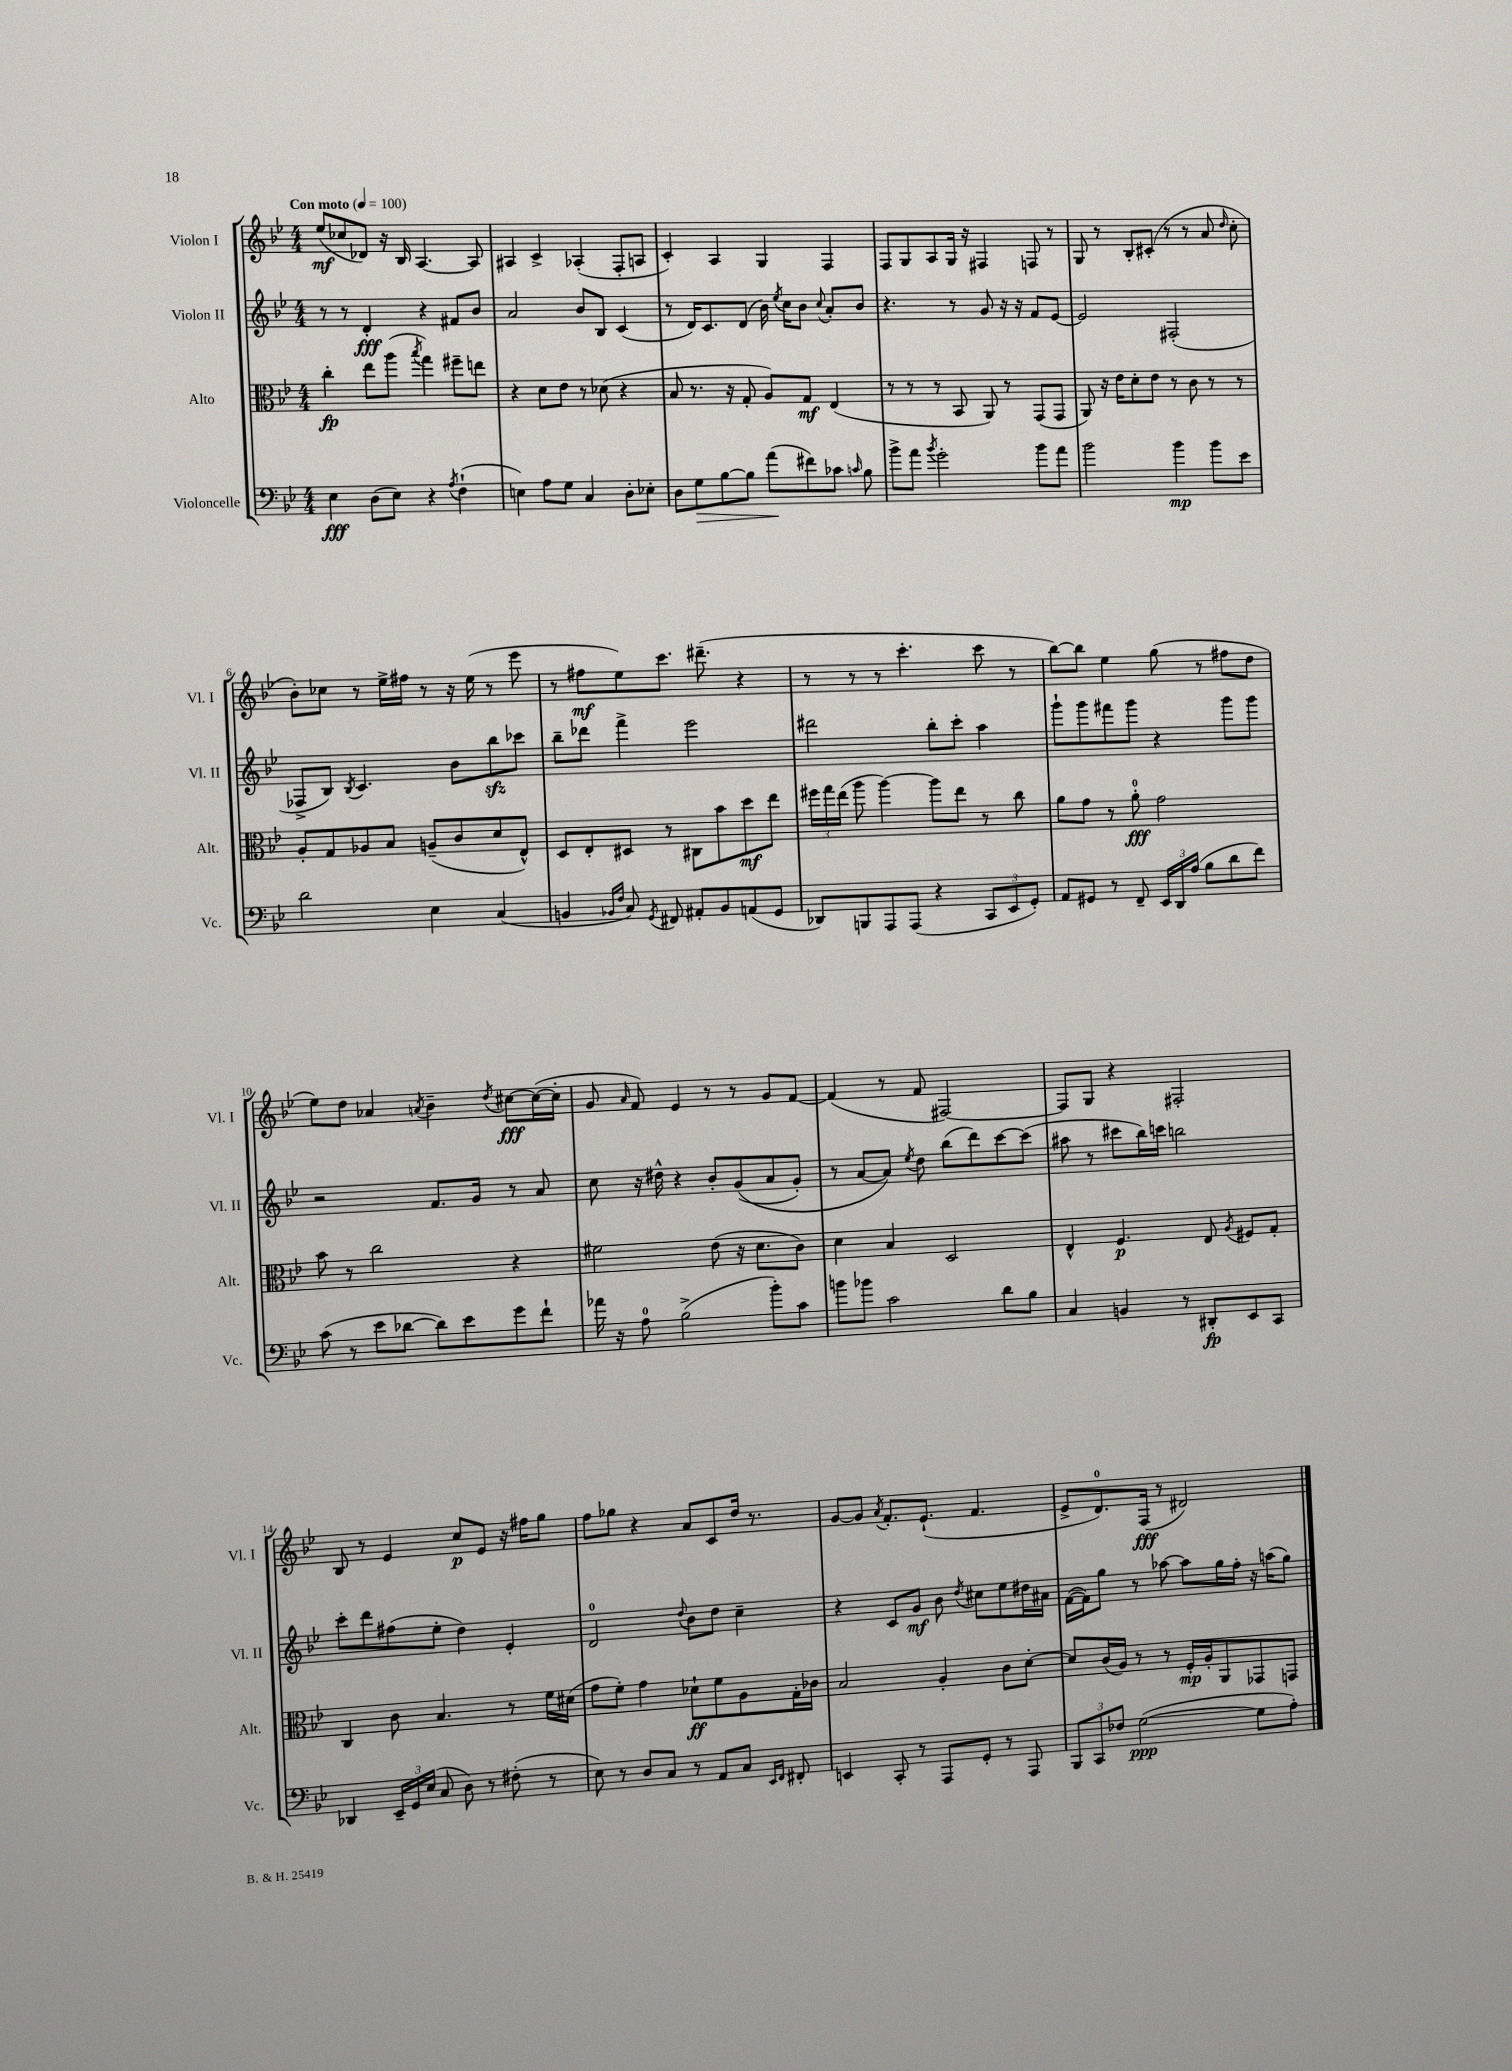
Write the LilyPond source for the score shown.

<<
\new StaffGroup <<
\new Staff = "s0" \with { instrumentName = "Violon I" shortInstrumentName = "Vl. I" } {
    \clef treble \key bes \major \numericTimeSignature \time 4/4 \tempo "Con moto" 4 = 100
    \autoBeamOff ees''8[\mf( ces''8 des'8]) r16 bes16 a4.~ a8 |
    ais4 c'4-> aes4-.( f8[-. a8] |
    c'4-.) a4 g4 f4 |
    f8[ g8 a8 g16] r16 fis4 f8 r8 |
    g8 r8 bes8[-. cis'8]-.( r8 r8 a'8 \grace { d''16 } c''8-. |
    bes'8[-.) ces''8] r8 ees''16[-> fis''16] r8 r16 ees''16( r8 ees'''8 |
    r8 fis''8[\mf ees''8) c'''8.] dis'''8.--( r4 |
    r8 r8 r8 c'''4.-. c'''8 r8 |
    bes''8[~) bes''8] ees''4 g''8( r8 fis''8[ d''8] |
    ees''8[) d''8] aes'4 \acciaccatura { a'8 } bes'4-- \acciaccatura { d''8 } cis''8[~\fff cis''16~( cis''16]-. |
    g'8 \grace { a'16 } f'8) ees'4 r8 r8 g'8[ f'8]~ |
    f'4( r8 f'8 fis2~) |
    fis8[ g8] r4 fis2-. |
    bes8 r8 ees'4 c''8[\p ees'8] r16 fis''16[ g''8] |
    f''8[ ges''8] r4 a'8[ c'8 d''16] r8. |
    g'8[~ g'8] \acciaccatura { a'8 } f'8.[-. ees'8.]-!( f'4. |
    ees'8[-> d'8.-0) f16]\fff( r8 dis'2) \bar "|." |
}
\new Staff = "s1" \with { instrumentName = "Violon II" shortInstrumentName = "Vl. II" } {
    \clef treble \key bes \major \numericTimeSignature \time 4/4
    \autoBeamOff r8 r8 d'4-.\fff r4 fis'8[ bes'8] |
    a'2 bes'8[ bes8] c'4( |
    r8 d'16[) c'8. d'8]( bes'16) \acciaccatura { ees''8 } c''16[ bes'8] \appoggiatura { c''8 } a'8[-. bes'8] |
    r4. r8 g'8 r16 r16 f'8[ ees'8]~ |
    ees'2 fis2-.( |
    fes8[-> bes8]) \acciaccatura { bes8 } c'4. bes'8[ bes''8\sfz ces'''8] |
    bes''8[-- des'''8] f'''4-> ees'''2 |
    dis'''2 bes''8[-. c'''8]-. a''4 |
    g'''8[-! g'''8 fis'''8 g'''8] r4 g'''8[ g'''8] |
    r2 f'8.[ g'16] r8 a'8 |
    c''8 r16 dis''16-^ r4 bes'8[-. g'8(\( a'8 g'8]-.) |
    r8 a'8[~ a'8]\) \acciaccatura { ees''8 } d''8 bes''8[( d'''8) c'''8~ c'''8]( |
    ais''8 r8 cis'''8[ bes''16) c'''16] b''2 |
    c'''8[-. d'''8 fis''8( ees''8]-. d''4) ees'4-. |
    d'2-0 \appoggiatura { d''8 } bes'8[ d''8] c''4-- |
    r4 c'8[ g'8]\mf bes'8 \acciaccatura { d''8 } cis''8[ ees''8 dis''16 ais'16] |
    f'16[~( f'16) g''8] r8 aes''8~ aes''8[ g''16 f''16]-. r16 a''16[( g''8]) \bar "|." |
}
\new Staff = "s2" \with { instrumentName = "Alto" shortInstrumentName = "Alt." } {
    \clef alto \key bes \major \numericTimeSignature \time 4/4
    \autoBeamOff c''4-.\fp ees''8[ a''8]( \acciaccatura { bes''8 } g''4) fis''8[-- e''8] |
    r4 d'8[ ees'8] r8 des'8( r4 |
    bes8 r8. r16 g8-. a8[) g8]\mf ees4( |
    r8 r8 r8 bes,8 a,8) r8 g,8[( g,8] |
    a,8) r16 ees'16[ d'8-. ees'8] r8 c'8 r8 r8 |
    a8[-. g8 aes8 bes8] a8[--( c'8 d'8 ees8]-^) |
    d8[ ees8-. dis8] r8 cis8[ bes'8 d''8\mf ees''8] |
    \tuplet 3/2 { fis''16[ g''16 ees''16]( } a''8 a''4~) a''8[ ees''8] r8 c''8 |
    a'8[ g'8] r8 a'8-0-.\fff g'2 |
    bes'8 r8 c''2 r4 |
    fis'2 ees'8( r16 d'8.[ c'8]) |
    d'4 bes4 d2 |
    ees4-^ f4.\p ees8 \acciaccatura { a8 } fis8[ g8]-. |
    c4 c'8 bes4. r8 f'16[ dis'16]( |
    g'8[ f'8]-.) g'4 des'8[-!\ff f'8 a8 g16-. ces'16] |
    bes2 a4-. c'8[ d'8]~-. |
    d'8[ c'16( a16]) r8 r8 f16[-.\mp a16-. a,8 ges,8 g,8] \bar "|." |
}
\new Staff = "s3" \with { instrumentName = "Violoncelle" shortInstrumentName = "Vc." } {
    \clef bass \key bes \major \numericTimeSignature \time 4/4
    \autoBeamOff ees4\fff d8[( ees8]) r4 \acciaccatura { a8 } f4-!( |
    e4) a8[ g8] c4 d8[-. ees8]-. |
    d8[ g8\> bes8~ bes8] a'8[\!( fis'8) ces'8] \grace { c'16 } bes8 |
    bes'8[-> a'8] \acciaccatura { bes'8 } g'2-. bes'8[ a'8] |
    bes'2 bes'4\mp bes'8[ ees'8] |
    d'2 ees4 c4( |
    b,4 \grace { bes,16[ f16] } c8) \acciaccatura { g,8 } fis,8 ais,8[-. bes,8 a,8( g,8] |
    des,8[) b,,8 a,,8 a,,8]( r4 \tuplet 3/2 { c,8[ ees,8 g,8]-.) } |
    a,8[ gis,8] r8 f,8-- \tuplet 3/2 { ees,16[ d,16 a16]( } bes8[ d'8 f'8]) |
    c'8( r8 ees'8[ des'8]~ des'8[) ees'8 g'8 f'8]-! |
    aes'16 r16 a8-0 bes2->( bes'8[-.) c'8] |
    b'8[ bes'8] c'2 d'8[ bes8] |
    c4 b,4 r8 dis,8[-.\fp ees,8 c,8] |
    des,4 \tuplet 3/2 { ees,16[-- g,16 ees16]( } c8 d8) r8 fis8-.( r8 |
    ees8) r8 d8[ c8] r8 a,8[ c8] \grace { ees,16[ f,16] } fis,8-. |
    e,4 c,8-. r8 a,,8[ g,8]-. r8 a,,8 |
    \tuplet 3/2 { bes,,8[ c,8 fes8] } g2~\ppp( g8[ a8]-.) \bar "|." |
}
>>
>>
